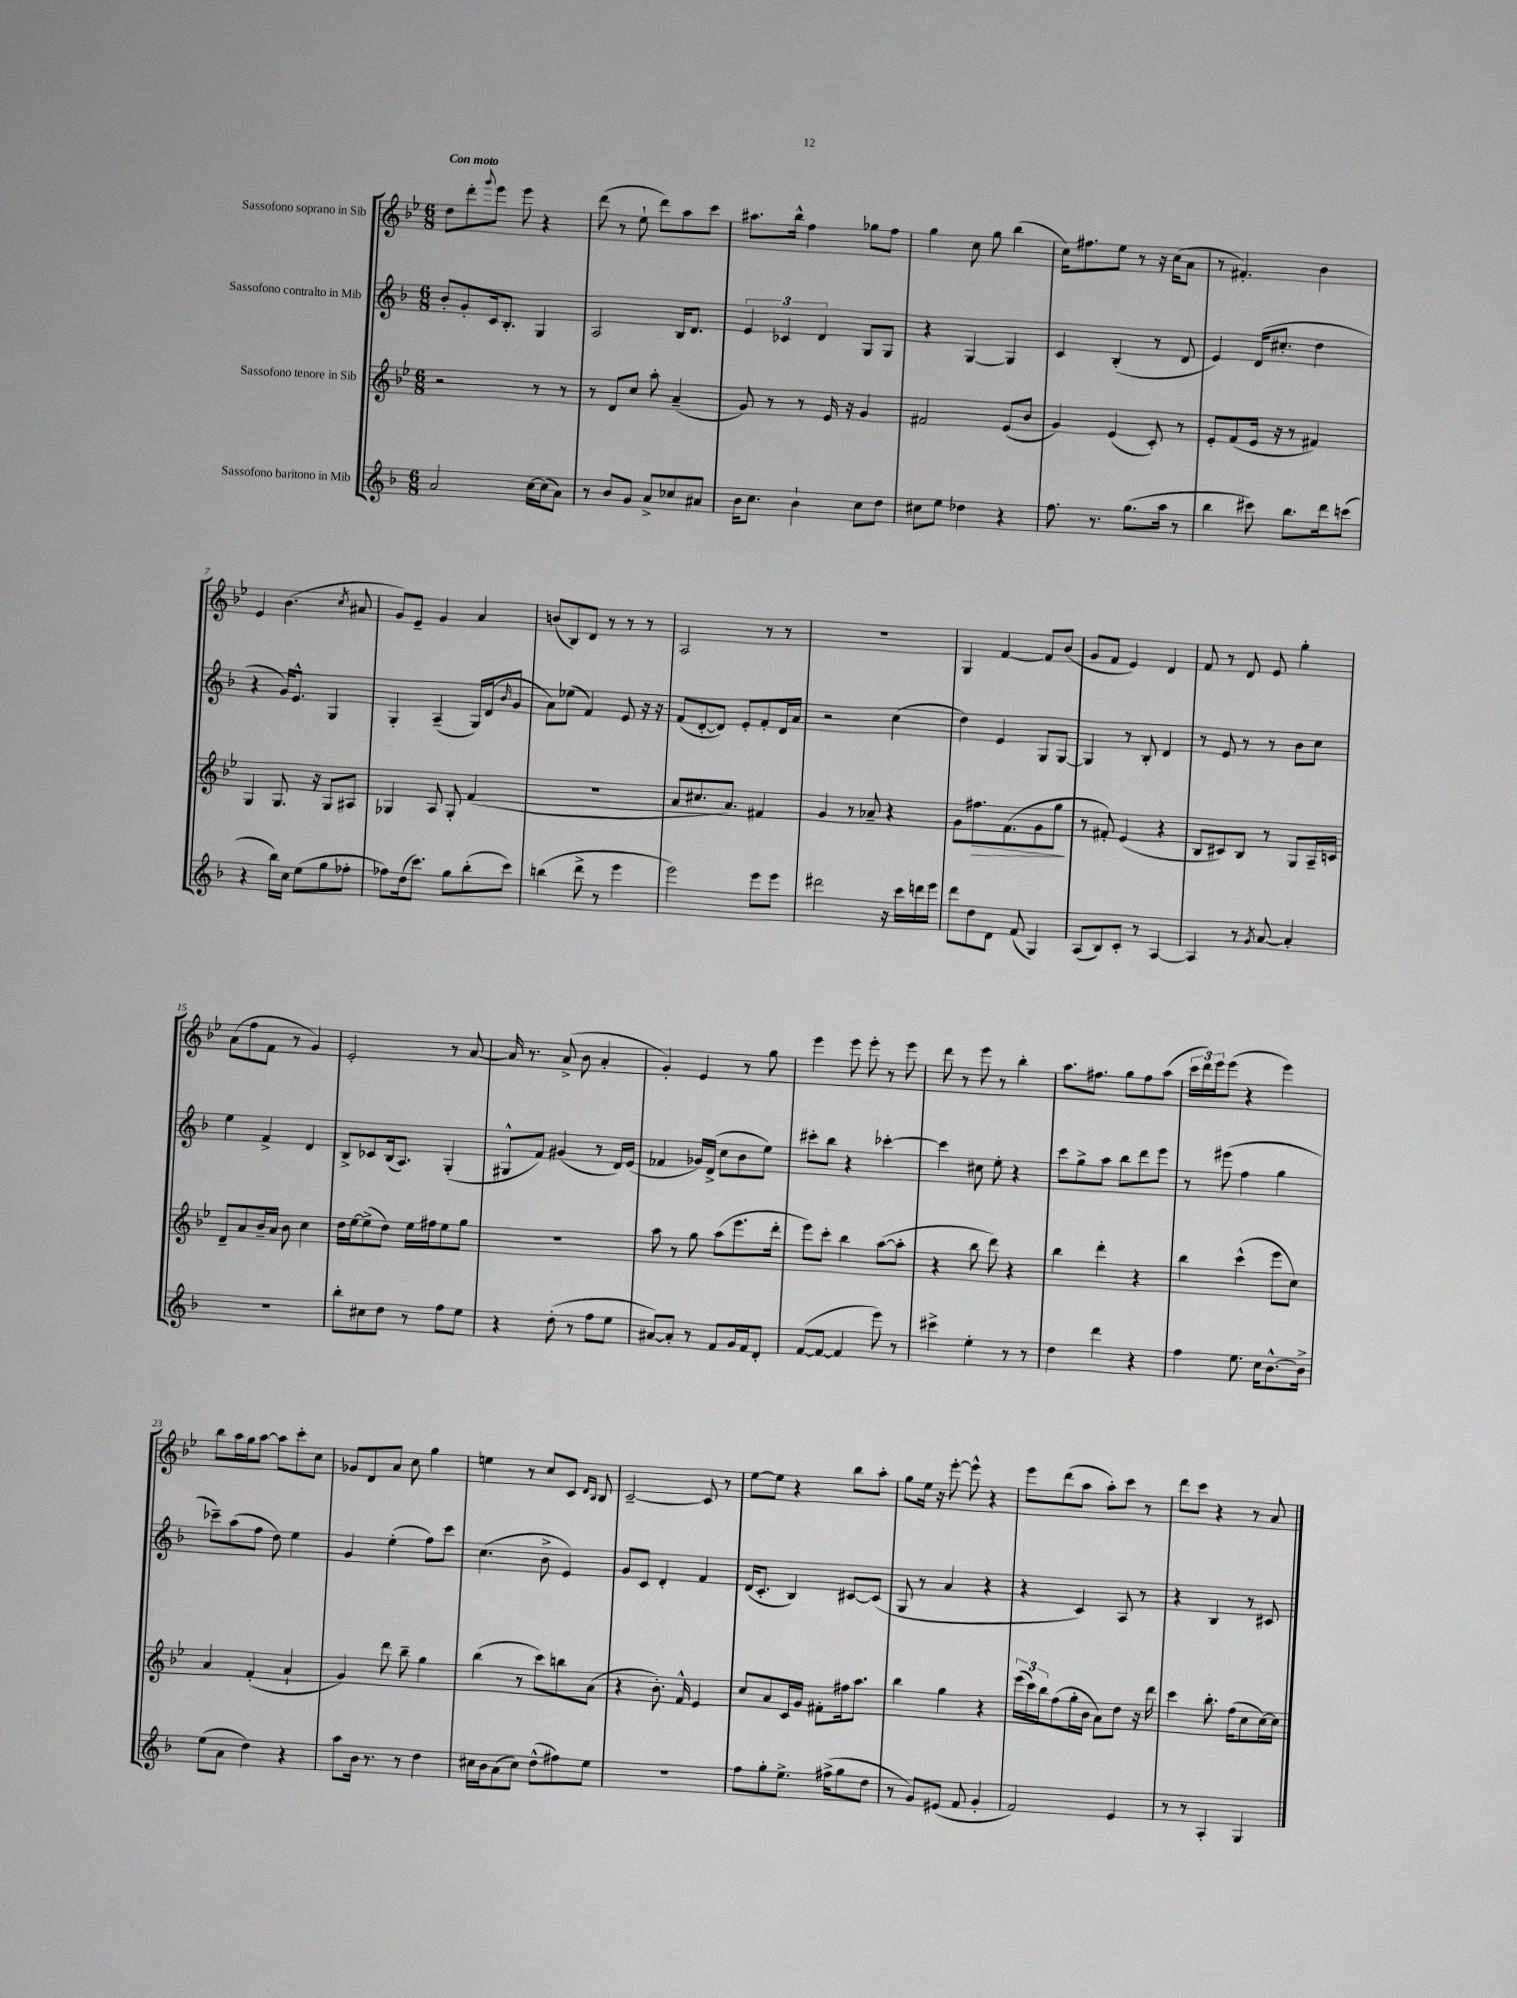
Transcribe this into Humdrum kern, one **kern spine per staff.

**kern	**kern	**dynam	**kern	**kern
*part4	*part3	*part3	*part2	*part1
*staff4	*staff3	*staff3	*staff2	*staff1
*I"Sassofono baritono in Mib	*I"Sassofono tenore in Sib	*	*I"Sassofono contralto in Mib	*I"Sassofono soprano in Sib
*clefG2	*clefG2	*	*clefG2	*clefG2
*k[b-]	*k[b-e-]	*	*k[b-]	*k[b-e-]
*M6/8	*M6/8	*	*M6/8	*M6/8
=1	=1	=1	=1	=1
!	!	!	!	!LO:TX:a:B:t=Con moto
2a/	2r	.	8b-'/L	8dd\L
.	.	.	8g'/	8ddd'\
.	.	.	.	8qqggg/
.	.	.	16c/k	8eee-\J
.	.	.	8.B-'/J	.
.	.	.	.	8eee-\
[16cc\LL	8r	.	4G/	4r
(16cc\J]	.	.	.	.
8a\J)	8r	.	.	.
=2	=2	=2	=2	=2
8r	8r	.	2A/	(8ddd\
8b-/L	8d/L	.	.	8r
8g/J	8cc/J	.	.	8ee-`\
8a^/L	8aa'\	.	.	8ddd\L)
8cc-X/	(4a~/	.	16B-/KL	8aa\
.	.	.	8.d/J	.
8a#X/J	.	.	.	8ccc\J
=3	=3	=3	=3	=3
16b-\KL	8g/)	.	6e/	8.aa#X\L
8.cc\J	.	.	.	.
.	8r	.	.	.
.	.	.	6c-X/	.
.	.	.	.	16bb-^^\Jk
4b-`\	8r	.	.	4ff\
.	.	.	6d/	.
.	16e-/	.	.	.
.	16r	.	.	.
8cc\L	4g/	.	8G/L	8gg-X\L
8dd\J	.	.	8G/J	8ff\J
=4	=4	=4	=4	=4
8cc#X\L	2f#X/	.	4r	4gg\
8ee\J	.	.	.	.
4dd-X\	.	.	[4G/	8cc\
.	.	.	.	8gg\
4r	(8e-/L	.	4G/]	(4bb-\
.	8b-/J	.	.	.
=5	=5	=5	=5	=5
8.ff\	4g/)	.	4c/	16cc\KL)
.	.	.	.	8.ff#X\
8.r	.	.	.	.
.	(4e-/	.	(4B-'/	8ee-\J
(8.gg\L	.	.	.	8r
.	8c'/)	.	8r	16r
16aa\Jk	.	.	.	(16cc\KL
8r	8r	.	8d/	8a\J
=6	=6	=6	=6	=6
4bb-\	8e-'/L	.	4e/)	8r
.	(8f/	.	.	4.f#X'/)
8ccc#X\)	16e-/Jk	.	(16d/KL	.
.	16r	.	8.cc#X'/J	.
8.bb-\L	8r	.	.	.
.	4f#X/)	.	4dd\	4b-\
16ddd\k	.	.	.	.
(8cccn\J	.	.	.	.
!!LO:LB:g=z
=7	=7	=7	=7	=7
4r	4G/	.	4r	4e-/
16bb-\LL)	8.G/	.	16g/KL)	(4.b-\
16cc\JJ	.	.	8.e^^/J	.
(8ee\L	.	.	.	.
.	16r	.	.	.
8gg\	8G/L	.	4G/	.
.	.	.	.	8qcc/
8ff-X'\J	8A#X/J	.	.	8a#X/
=8	=8	=8	=8	=8
8ff-X\L)	4G-X/	.	4G'/	8g/L)
(16dd\k	.	.	.	8e-~/J
8.ccc\J)	.	.	.	.
.	8A/	.	(4A~/	4g/
8gg\L	8G-'/	.	.	.
(8bb-'\	(4f/	.	16G/LL)	4a/
.	.	.	(16d/J	.
.	.	.	16qqb-/	.
8ccc\J)	.	.	8g/J	.
=9	=9	=9	=9	=9
(4bbn\	2.r	.	8a\L)	(8bn/L
.	.	.	(8ee-X\J	8B-/)
8ddd^\	.	.	4f/)	8d/J
8r	.	.	.	8r
4eee\	.	.	8e/	8r
.	.	.	16r	8r
.	.	.	16r	.
=10	=10	=10	=10	=10
2eee\)	8a/L	.	(8f/L	2A/
.	8.cc#X/	.	[8d'/	.
.	.	.	8d/J])	.
.	8.a/J)	.	.	.
.	.	.	8e'/L	.
8eee\L	4f#X/	.	8f'/	8r
8eee\J	.	.	16d/L	8r
.	.	.	16a/JJ	.
=11	=11	=11	=11	=11
2ddd#X\	4g/	.	2r	2.r
.	8r	.	.	.
.	8a-X~/	.	.	.
16r	4r	.	(4cc\	.
16ccc\LL	.	.	.	.
16dddn\	.	.	.	.
16eee\JJ	.	.	.	.
=12	=12	=12	=12	=12
8ddd\L	8g\L	.	4dd\)	4G/
!	!	!LO:HP:b	!	!
8dd\	8.ff#X\	>	.	.
8d\J	.	.	4e/	[4f/
.	(8.f\	.	.	.
(8f/	.	.	.	.
4G/)	8g\	.	8G/L	8f/L]
.	8gg\J	.	[8G/J	(8b-/J
.	.	]	.	.
=13	=13	=13	=13	=13
(8A/L	8r	.	4G/]	8g/L
8B-/)	8f#X'/)	.	.	8f/J
8c'/J	(4e-/	.	8r	4e-/)
8r	.	.	8B-'/	.
[4A/	4r	.	4d/	4d/
=14	=14	=14	=14	=14
4A/]	8B-/L	.	8r	8f/
.	8c#X/)	.	8e/	8r
8r	8B-/J	.	8r	8d/
8qg/	.	.	.	.
[8a/	8r	.	8r	8e-/
4a'/]	8G/L	.	8b-\L	4gg'\
.	16A~/L	.	8cc\J	.
.	16cn/JJ	.	.	.
!!LO:LB:g=z
=15	=15	=15	=15	=15
2.r	8d~/L	.	4ee\	(8a\L
.	8a/	.	.	8ff\
.	16b-~/L	.	4f^/	8f\J
.	16a/JJ	.	.	.
.	8b-\	.	.	8r
.	4cc\	.	4d/	4g/)
=16	=16	=16	=16	=16
8bb-'\L	16dd\LL	.	8B-^/L	2e-'/
.	[16ee-\J	.	.	.
8cc#X\	(8ee-^\]	.	8c-X/	.
8dd\J	8dd\J)	.	(16B-/k	.
.	.	.	8.A/J)	.
8r	16ee-\LL	.	.	.
.	16ff#X\J	.	.	.
8ff\L	8ee-\	.	(4G'/	8r
8ee\J	8gg\J	.	.	[8a/
=17	=17	=17	=17	=17
4r	2.r	.	8G#X^^/L	16a/]
.	.	.	.	8.r
.	.	.	8f/J)	.
(8dd'\	.	.	(4g#X/	(8a^/
8r	.	.	.	8b-\
8ff\L	.	.	8r	4a'/
8ee\J	.	.	16d/LL)	.
.	.	.	(16e/JJ	.
=18	=18	=18	=18	=18
[8a#X/L)	8aa\	.	4f-X/	4g'/)
8a#'/J]	8r	.	.	.
8r	8gg\	.	16g-X/LL)	4e-/
.	.	.	(16d^/JJ	.
8f/L	(8aa\L	.	8cc\L	.
16g/L	8.eee-\	.	8b-\	8r
16f/J	.	.	.	.
8d'/J	.	.	8ee\J)	8gg\
.	16ddd'\Jk	.	.	.
=19	=19	=19	=19	=19
([8f/L	8eee-\L)	.	8ccc#X'\L	4eee-\
8f/J_	8ccc'\J	.	8bb-\J	.
4f/]	4bb-\	.	4r	8eee-\
.	.	.	.	8eee-'\
8eee\)	([8aa\L	.	[4ccc-X'\	8r
8r	8aa'\J]	.	.	8eee-\
=20	=20	=20	=20	=20
4ccc#X^\	4r	.	4ccc-\]	8ddd\
.	.	.	.	8r
4ee'\	8bb-\	.	8cc#X\	8eee-\
.	8ddd\)	.	8ee'\	8r
8r	4r	.	4r	4bb-'\
8r	.	.	.	.
=21	=21	=21	=21	=21
4dd\	4bb-\	.	8ccc\L	8.aa\L
.	.	.	8gg^\	.
.	.	.	.	8.ff#X\J
4ddd\	4ddd'\	.	8aa\J	.
.	.	.	8bb-\L	8gg\L
4r	4r	.	8ddd\	8ff#\
.	.	.	8eee\J	(8aa\J
=22	=22	=22	=22	=22
4ff\	4bb-\	.	8r	24ccc\LL
.	.	.	.	24ddd\)
.	.	.	.	24eee-\J
.	.	.	(8eee#X\	(8eee-\J
8.ee\	(4ccc^^\	.	4ff\	4r
16cc\KL	.	.	.	.
[8.b-^^\	8eee-\L	.	4gg\	4eee-\)
.	8cc\J)	.	.	.
16b-^\Jk]	.	.	.	.
!!LO:LB:g=z
=23	=23	=23	=23	=23
(8ee\L	4a/	.	8ccc-X~\L)	8bb-\L
8a\J	.	.	(8aa\	16aa\L
.	.	.	.	16gg\J
4dd\)	(4f'/	.	8ff\J	[8aa\J
.	.	.	8dd\)	8aa\L]
4r	4a`/	.	4ee\	8ccc'\
.	.	.	.	8cc\J
=24	=24	=24	=24	=24
8aa\L	4g/)	.	4g/	8g-X/L
16b-\Jk	.	.	.	8d/
8.r	.	.	.	.
.	8ddd\	.	(4ee'\	8a/J
8r	8bb-~\	.	.	8cc\
4dd\	4gg\	.	8ff\L)	4gg\
.	.	.	8ccc\J	.
=25	=25	=25	=25	=25
16cc#X\LL	(4bb-\	.	(4.cc\	4een\
16b-\J	.	.	.	.
(8a\	.	.	.	.
8cc#\J)	8r	.	.	8r
(8dd^^\L	8ccc\L)	.	8b-^\	8cc/L
8ff#X\)	8bbn\	.	4e/)	8c/J
.	.	.	.	16qqd/LL
.	.	.	.	16qqB-/JJ
8ee\J	(8a\J	.	.	8B-/
=26	=26	=26	=26	=26
2.r	4r	.	8g/L	[2c~/
.	.	.	8c/J	.
.	8.b-'\)	.	4d'/	.
.	16f^^/	.	.	.
.	4e-/	.	4f/	8c/]
.	.	.	.	8r
=27	=27	=27	=27	=27
8ff\L	8cc/L	.	(16d/KL	[8ee-\L
.	.	.	8.c'/J	.
8gg'\	8a/	.	.	8ee-\J]
8.ee^\J	16c/L	.	4B-/)	4r
.	16g/JJ	.	.	.
.	8f#X'\L	.	.	.
(16ff#X^\KL	.	.	.	.
8gg\	16ff#X\k	.	[8c#X/L	8bb-\L
.	8.aa\J	.	.	.
8dd\J	.	.	(8c#/J]	8aa'\J
=28	=28	=28	=28	=28
8r	4bb-\	.	8G/	8gg\L
8g/L)	.	.	8r	16ee-\Jk
.	.	.	.	16r
(8e#X/J	4gg\	.	4a/	[8eee-'\
8f/	.	.	.	8eee-^^\]
4g'/	4r	.	4r	4r
=29	=29	=29	=29	=29
2f/)	(24eee-\LL	.	4r	8eee-\L
.	24ccc\)	.	.	.
.	24bb-\J	.	.	.
.	(8ff\	.	.	(8ddd\
.	16gg'\L	.	4c/)	8aa\J
.	16b-\JJ	.	.	.
.	8a\L)	.	.	8aa'\L)
4e/	8dd\J	.	8A/	8ccc\J
.	16r	.	8r	8r
.	16ddd\	.	.	.
=30	=30	=30	=30	=30
8r	4ccc\	.	4r	8ddd\L
8r	.	.	.	8ccc\J
4A'/	8.bb-'\	.	4B-/	4r
.	(16ff\KL	.	.	.
4G/	8cc\	.	8r	8r
.	[16cc\L)	.	8c#X/	8a/
.	16cc\JJ]	.	.	.
==	==	==	==	==
*-	*-	*-	*-	*-
